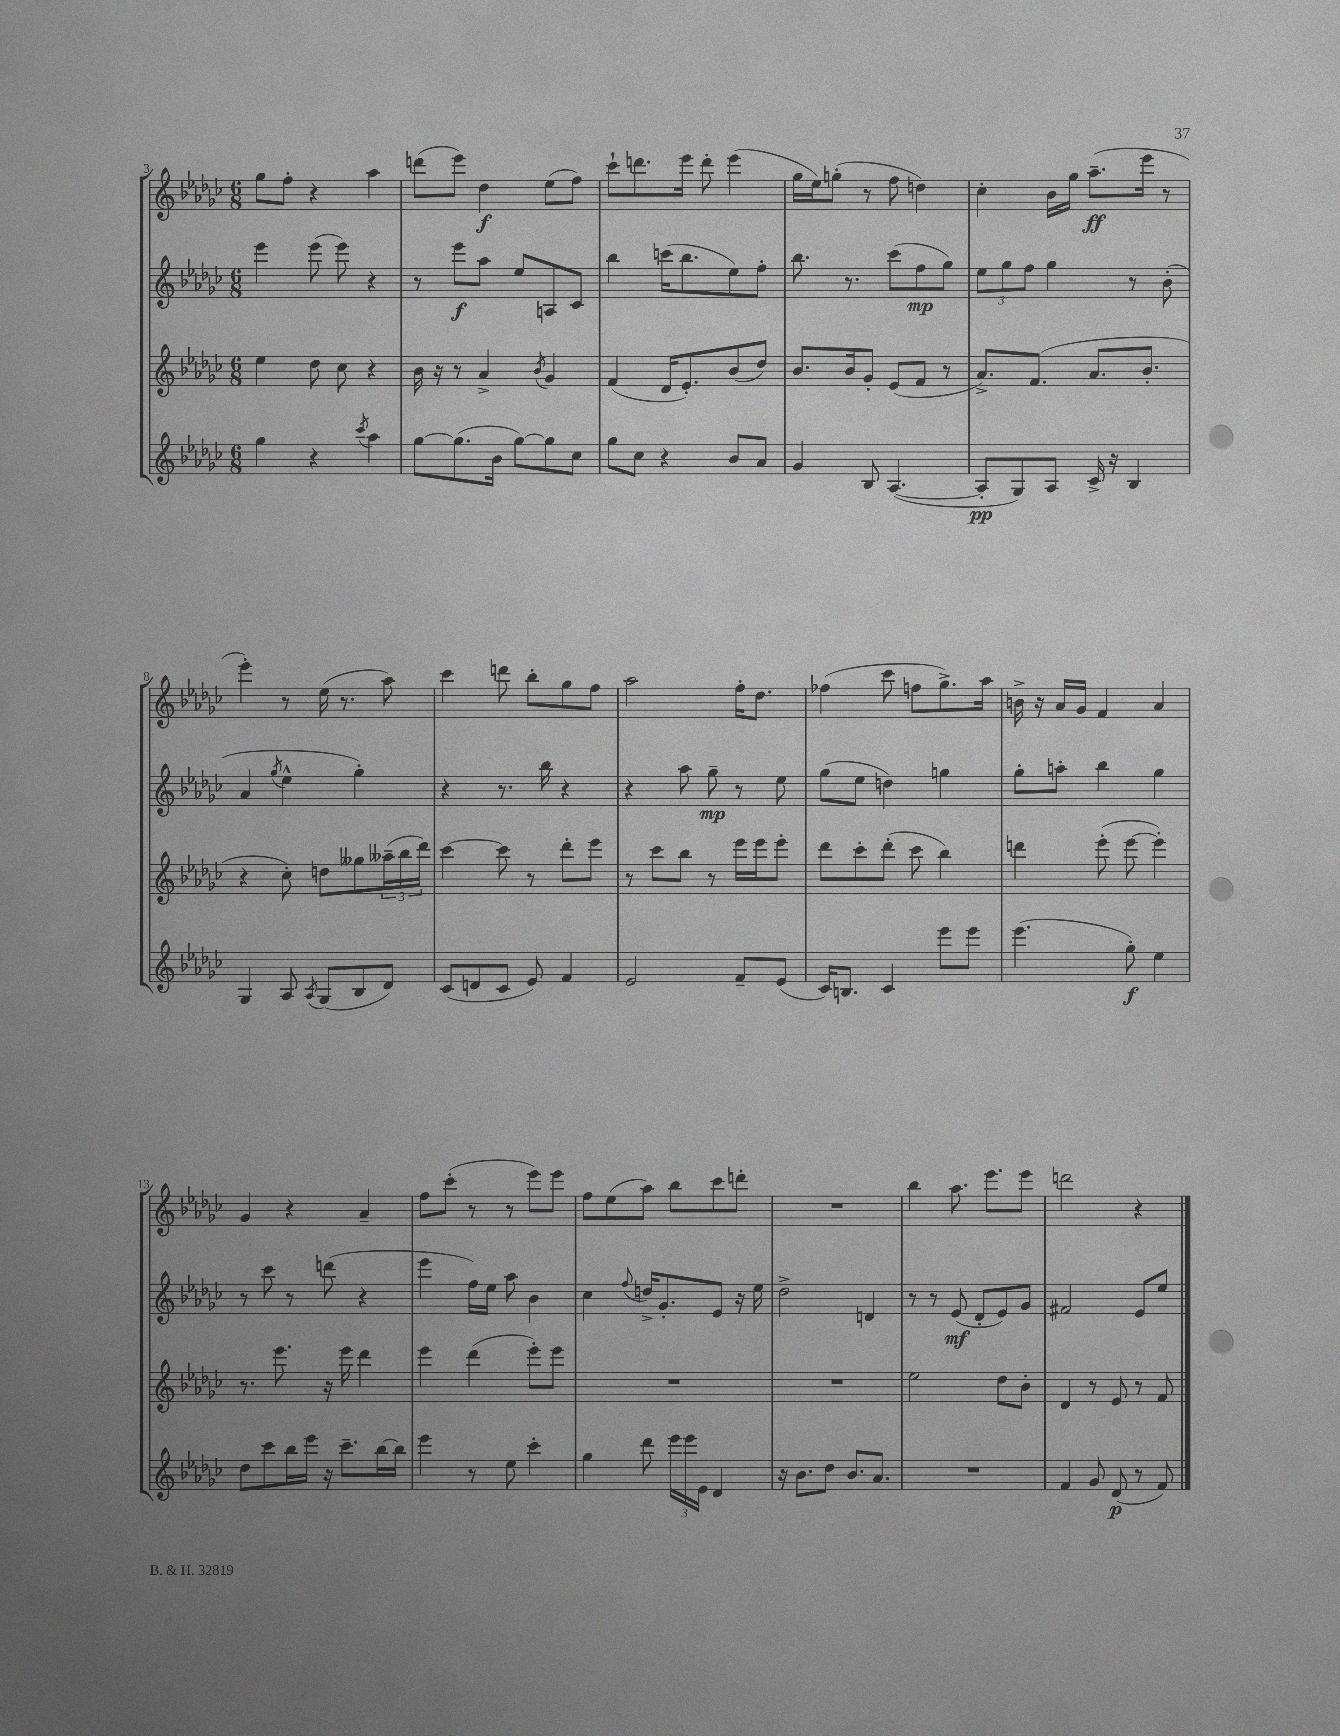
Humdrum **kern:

**kern	**kern	**kern	**kern
*staff4	*staff3	*staff2	*staff1
*clefG2	*clefG2	*clefG2	*clefG2
*k[b-e-a-d-g-c-]	*k[b-e-a-d-g-c-]	*k[b-e-a-d-g-c-]	*k[b-e-a-d-g-c-]
*M6/8	*M6/8	*M6/8	*M6/8
4gg-	4ee-	4eee-	8gg-
.	.	.	8ff'
4r	8dd-	(8eee-	4r
.	8cc-	8eee-)	.
8qccc-	.	.	.
4aa-	4r	4r	4aa-
=	=	=	=
[8gg-	16b-	8r	(8ddd
.	16r	.	.
(8.gg-]	8r	8eee-	8eee-)
.	4a-^	8aa-	4dd-
16b-	.	.	.
[8gg-)	.	8ee-	.
.	8qb-	.	.
8gg-]	4g-	8A	(8ee-
8cc-	.	8c-	8ff)
=	=	=	=
8gg-	(4f	4bb-	8ccc-`
8cc-	.	.	8.ddd
4r	16d-	(16ccc	.
.	8.e-')	8.bb-	16eee-
.	.	.	8ddd'
8b-	(8b-	8ee-)	(4eee-
8a-	8dd-)	8ff'	.
=	=	=	=
4g-	8.b-	8.bb-	16gg-
.	.	.	16ee-)
.	.	.	(8gg'
.	16b-	8.r	.
8B-	8g-'	.	8r
([4.A-	(8e-	(8ccc-	8ff
.	8f	8ff	4dd)
.	8r	8gg-)	.
=	=	=	=
8A-']	8.a-^)	12ee-	4cc-'
.	.	12gg-	.
8G-)	.	.	.
.	.	12ff	.
.	(8.f	.	.
8A-	.	4gg-	16b-
.	.	.	16gg-
16c-^	8.a-	.	(8.aa-~
16r	.	.	.
4B-	.	8r	.
.	8.b-'	.	16eee-
.	.	(8b-'	8r
=	=	=	=
4G-	4r	4a-	4eee-')
.	.	8qgg-	.
8A-	8cc-')	4ee-^^	8r
8qA-	.	.	.
(8G-	8dd	.	(16ee-
.	.	.	8.r
8B-	8gg--	4gg-')	.
8d-)	(24aa--~	.	8aa-)
.	24bb-	.	.
.	24ddd-)	.	.
=	=	=	=
(8c-	[4ccc-	4r	4ccc-
8d	.	.	.
8c-	8ccc-]	8.r	8ddd
8e-)	8r	.	8bb-'
.	.	16bb-	.
4f	8ddd-'	4r	8gg-
.	8eee-	.	8ff
=	=	=	=
2e-	8r	4r	2aa-
.	8ccc-	.	.
.	8bb-	8aa-	.
.	8r	8gg-~	.
8f~	16eee-	8r	16ff'
.	16eee-	.	8.dd-
(8e-	8eee-'	8ee-	.
=	=	=	=
16c-)	8ddd-	(8gg-	(4ff-
8.B	.	.	.
.	8ccc-'	8ee-	.
4c-	(8ddd-'	4dd)	8ccc-
.	8ccc-	.	8ff
8eee-	4bb-)	4gg	8.gg-^)
8eee-	.	.	.
.	.	.	16aa-
=	=	=	=
(4.eee-	4ddd	8gg-'	16b^
.	.	.	16r
.	.	8aa'	16a-
.	.	.	16g-
.	(8eee-'	4bb-	4f
8gg-')	[8eee-	.	.
4ee-	4eee-'])	4gg-	4a-
=	=	=	=
8dd-	8.r	8r	4g-
8ccc-	.	8ccc-	.
.	8.eee-	.	.
16bb-	.	8r	4r
16eee-	.	.	.
16r	16r	(8ddd	.
8.ccc-~	16eee-	.	.
.	4ddd-	4r	4a-~
[16bb-	.	.	.
16bb-]	.	.	.
=	=	=	=
4eee-	4eee-	4eee-	8ff
.	.	.	(8ccc-'
8r	(4ddd-	16ff)	8r
.	.	16ee-	.
8ee-	.	8aa-	8r
4ccc-'	8eee-')	4b-	8eee-)
.	8eee-	.	8eee-
=	=	=	=
4gg-	2.r	4cc-	8ff
.	.	.	(8ee-
.	.	8qqff	.
8ddd-	.	16dd^	8aa-)
.	.	8.g-'	.
24eee-	.	.	8bb-
24eee-	.	.	.
24e-	.	.	.
4d-	.	8e-	8ccc-
.	.	16r	8ddd'
.	.	16ee-	.
=	=	=	=
16r	2.r	2dd-^	2.r
8.b-	.	.	.
8dd-	.	.	.
8.b-	.	.	.
.	.	4d	.
8.a-	.	.	.
=	=	=	=
2.r	2ee-	8r	4bb-
.	.	8r	.
.	.	(8e-	8.aa-
.	.	8d-'	.
.	.	.	8.eee-
.	8dd-	8e-)	.
.	8b-'	8g-	8eee-
=	=	=	=
4f	4d-	2f#	2ddd
8g-	8r	.	.
(8d-	8e-	.	.
8r	8r	8e-	4r
8f)	8f	8ee-	.
==	==	==	==
*-	*-	*-	*-
